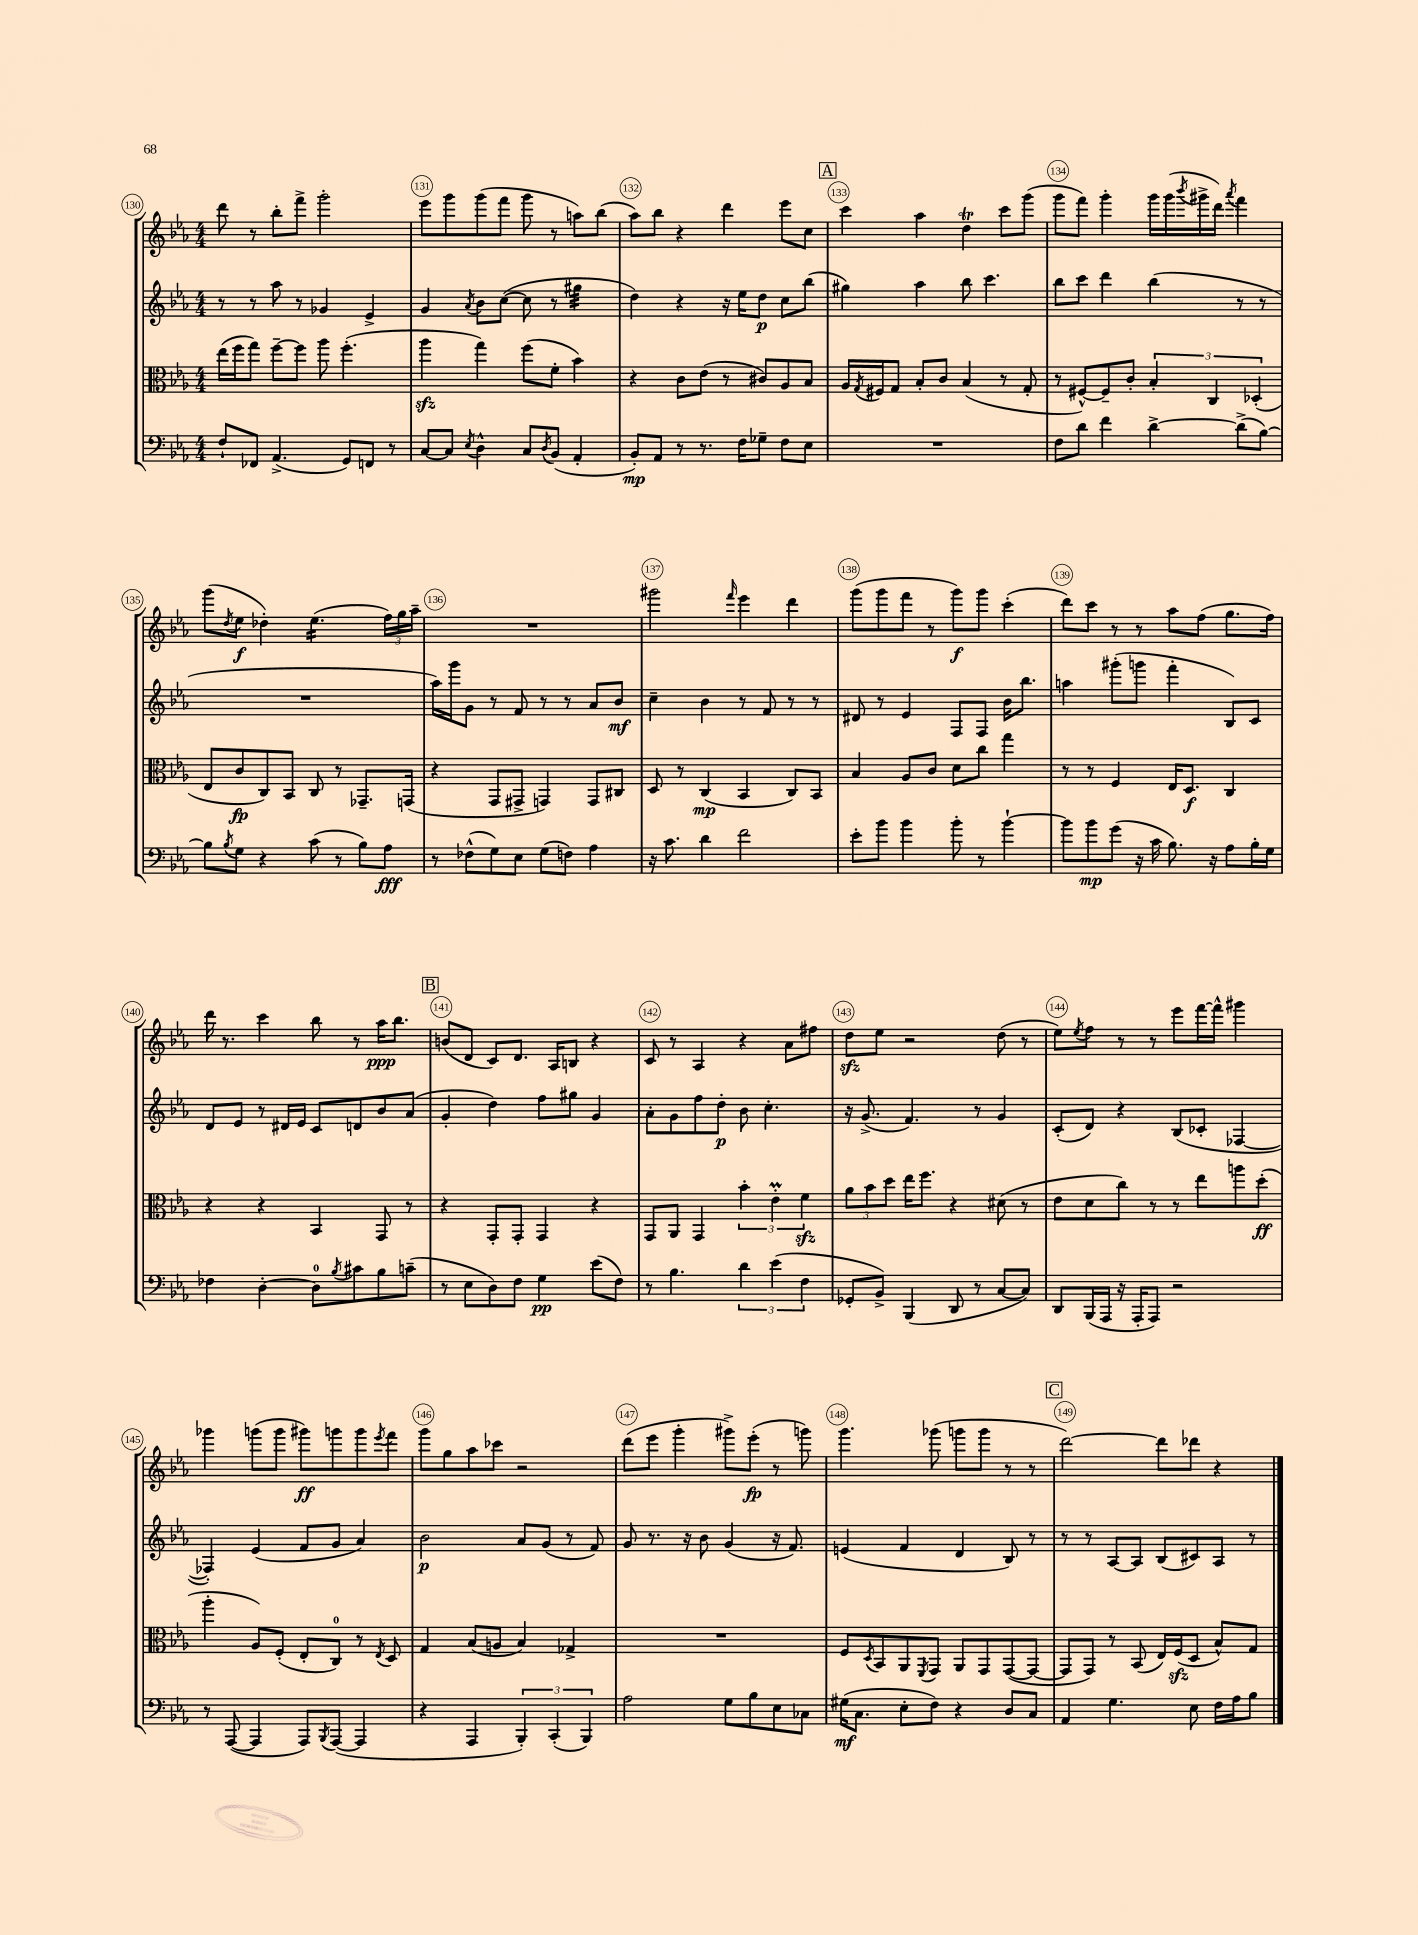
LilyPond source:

<<
\new StaffGroup <<
\new Staff = "s0" {
    \clef treble \key ees \major \numericTimeSignature \time 4/4
    d'''8 r8 bes''8-. f'''8-> g'''2-. |
    ees'''8 g'''8 g'''8( f'''8 g'''8 r8 a''8) bes''8( |
    aes''8) bes''8 r4 d'''4 ees'''8 c''8 |
    \mark \markup { \box "A" } c'''4 aes''4 d''4\trill c'''8 g'''8( |
    g'''8 f'''8) g'''4-. g'''16 g'''16( \acciaccatura { bes'''8 } gis'''16-> d'''16) \acciaccatura { aes'''8 } f'''4 |
    g'''8( \acciaccatura { d''8 } ees''8\f des''4-.) ees''4.:16( \tuplet 3/2 { f''16) g''16 aes''16-- } |
    R1 |
    gis'''2 \grace { f'''16 } ees'''4 d'''4 |
    g'''8( g'''8 f'''8 r8 g'''8\f) g'''8 c'''4-.( |
    d'''8) c'''8 r8 r8 aes''8 f''8( g''8. f''16) |
    d'''16 r8. c'''4 bes''8 r8 aes''16\ppp bes''8. |
    \mark \markup { \box "B" } b'8( d'8 c'8) d'8. aes16 b8 r4 |
    c'8 r8 aes4 r4 aes'8 fis''8 |
    d''8\sfz ees''8 r2 d''8( r8 |
    ees''8) \acciaccatura { ees''8 } f''8 r8 r8 ees'''8 f'''16~ f'''16-^ gis'''4 |
    ges'''4 g'''8( g'''8 gis'''8\ff) g'''8 g'''8 \acciaccatura { ees'''8 } f'''8 |
    g'''8 g''8 aes''8 ces'''8 r2 |
    d'''8( ees'''8 g'''4-. gis'''8->) ees'''8-.\fp( r8 g'''8) |
    g'''4. ges'''8( g'''8 g'''8 r8 r8 |
    \mark \markup { \box "C" } d'''2~) d'''8 des'''8 r4 \bar "|." |
}
\new Staff = "s1" {
    \clef treble \key ees \major \numericTimeSignature \time 4/4
    r8 r8 aes''8 r8 ges'4 ees'4-> |
    g'4 \acciaccatura { aes'8 } bes'8 c''8~( c''8 r8 gis''4:32 |
    d''4) r4 r16 ees''16 d''8\p c''8 bes''8( |
    \mark \markup { \box "A" } gis''4) aes''4 bes''8 c'''4. |
    bes''8 c'''8 d'''4 bes''4( r8 r8 |
    R1 |
    aes''16) g'''16 g'8 r8 f'8 r8 r8 aes'8 bes'8\mf |
    c''4-- bes'4 r8 f'8 r8 r8 |
    dis'8 r8 ees'4 f8 f8 bes'16 bes''8. |
    a''4 gis'''8-.( g'''8 f'''4-. bes8) c'8 |
    d'8 ees'8 r8 dis'16 ees'16 c'8 d'8 bes'8 aes'8( |
    \mark \markup { \box "B" } g'4-. d''4) f''8 gis''8 g'4 |
    aes'8-. g'8 f''8 d''8-.\p bes'8 c''4.-. |
    r16 g'8.->( f'4.) r8 g'4 |
    c'8-.( d'8) r4 bes8( ces'8-. fes4~ |
    fes4-.) ees'4( f'8 g'8 aes'4) |
    bes'2\p aes'8 g'8( r8 f'8) |
    g'8 r8. r16 bes'8 g'4( r16 f'8.) |
    e'4( f'4 d'4 bes8) r8 |
    \mark \markup { \box "C" } r8 r8 aes8~ aes8 bes8( cis'8) aes8 r8 \bar "|." |
}
\new Staff = "s2" {
    \clef alto \key ees \major \numericTimeSignature \time 4/4
    ees''16( f''16 g''8) f''8~-- f''8 aes''8 f''4.-.( |
    aes''4\sfz g''4) f''8( f'8-. bes'4) |
    r4 c'8 ees'8( r8 cis'8) aes8 bes8 |
    \mark \markup { \box "A" } aes16 \acciaccatura { g8 } fis16 g8 bes8-. c'8 bes4( r8 g8-. |
    r8 fis8~-^) fis8-- c'8-. \tuplet 3/2 { bes4-. c4 des4-.( } |
    ees8 c'8\fp c8) bes,8 c8 r8 ges,8.-- g,16( |
    r4 g,8 gis,8-> g,4) g,8 cis8 |
    d8 r8 c4\mp( bes,4 c8) bes,8 |
    bes4 aes8 c'8 d'8 c''8 g''4 |
    r8 r8 f4 ees16 d8.\f c4 |
    r4 r4 bes,4 g,8 r8 |
    \mark \markup { \box "B" } r4 g,8-. g,8-. g,4 r4 |
    g,8 aes,8 g,4 \tuplet 3/2 { bes'4-. ees'4-.\prall f'4\sfz } |
    \tuplet 3/2 { aes'8 bes'8 d''8 } ees''16 f''8. r4 dis'8( r8 |
    ees'8 d'8 c''8) r8 r8 ees''8 a''8 d''8-.\ff( |
    aes''4-. aes8) f8-.( ees8-. c8-0) r8 \acciaccatura { ees8 } d8 |
    g4 bes8( a8 bes4) ges4-> |
    R1 |
    f8 \acciaccatura { d8 } bes,8 aes,8 \acciaccatura { f,8 } g,8 aes,8 g,8 g,8~( g,8~ |
    \mark \markup { \box "C" } g,8 g,8) r8 bes,8( ees16) f16\sfz( d8 bes8-^) g8 \bar "|." |
}
\new Staff = "s3" {
    \clef bass \key ees \major \numericTimeSignature \time 4/4
    f8-! fes,8 aes,4.->( g,8) f,8 r8 |
    c8~ c8 \acciaccatura { ees8 } d4-^ c8 \acciaccatura { d8 } bes,8( aes,4-. |
    bes,8-.\mp) aes,8 r8 r8. f16 ges8-- f8 ees8 |
    \mark \markup { \box "A" } R1 |
    f8 d'8 f'4 d'4~-> d'8->( bes8~) |
    bes8 \acciaccatura { bes8 } g8 r4 c'8( r8 bes8) aes8\fff |
    r8 fes8-^( g8) ees8 g8( f8) aes4 |
    r16 c'8. d'4 f'2 |
    ees'8-. bes'8 bes'4 bes'8-. r8 bes'4~-! |
    bes'8 bes'8\mp g'8( r16 c'16 bes8.) r16 aes8 bes16-. g16 |
    fes4 d4~-. d8-0 \acciaccatura { bes8 } cis'8 bes8 c'8--( |
    \mark \markup { \box "B" } r8 ees8 d8) f8 g4\pp ees'8( f8) |
    r8 bes4. \tuplet 3/2 { d'4 ees'4( f4 } |
    ges,8-. bes,8->) bes,,4( d,8 r8 c8~ c8) |
    d,8 bes,,16( aes,,16 r16 aes,,16-. aes,,8) r2 |
    r8 aes,,8~( aes,,4 aes,,8) \acciaccatura { bes,,8 } aes,,8~( aes,,4 |
    r4 aes,,4 \tuplet 3/2 { bes,,4-.) c,4-.( bes,,4) } |
    aes2 g8 bes8 ees8 ces8 |
    gis16\mf( c8. ees8-. f8) r4 d8 c8 |
    \mark \markup { \box "C" } aes,4 g4. ees8 f16 aes16 bes8 \bar "|." |
}
>>
>>
\layout { \context { \Score currentBarNumber = #130 \override BarNumber.break-visibility = ##(#f #t #t) barNumberVisibility = #all-bar-numbers-visible \override BarNumber.stencil = #(make-stencil-circler 0.1 0.3 ly:text-interface::print) } }
